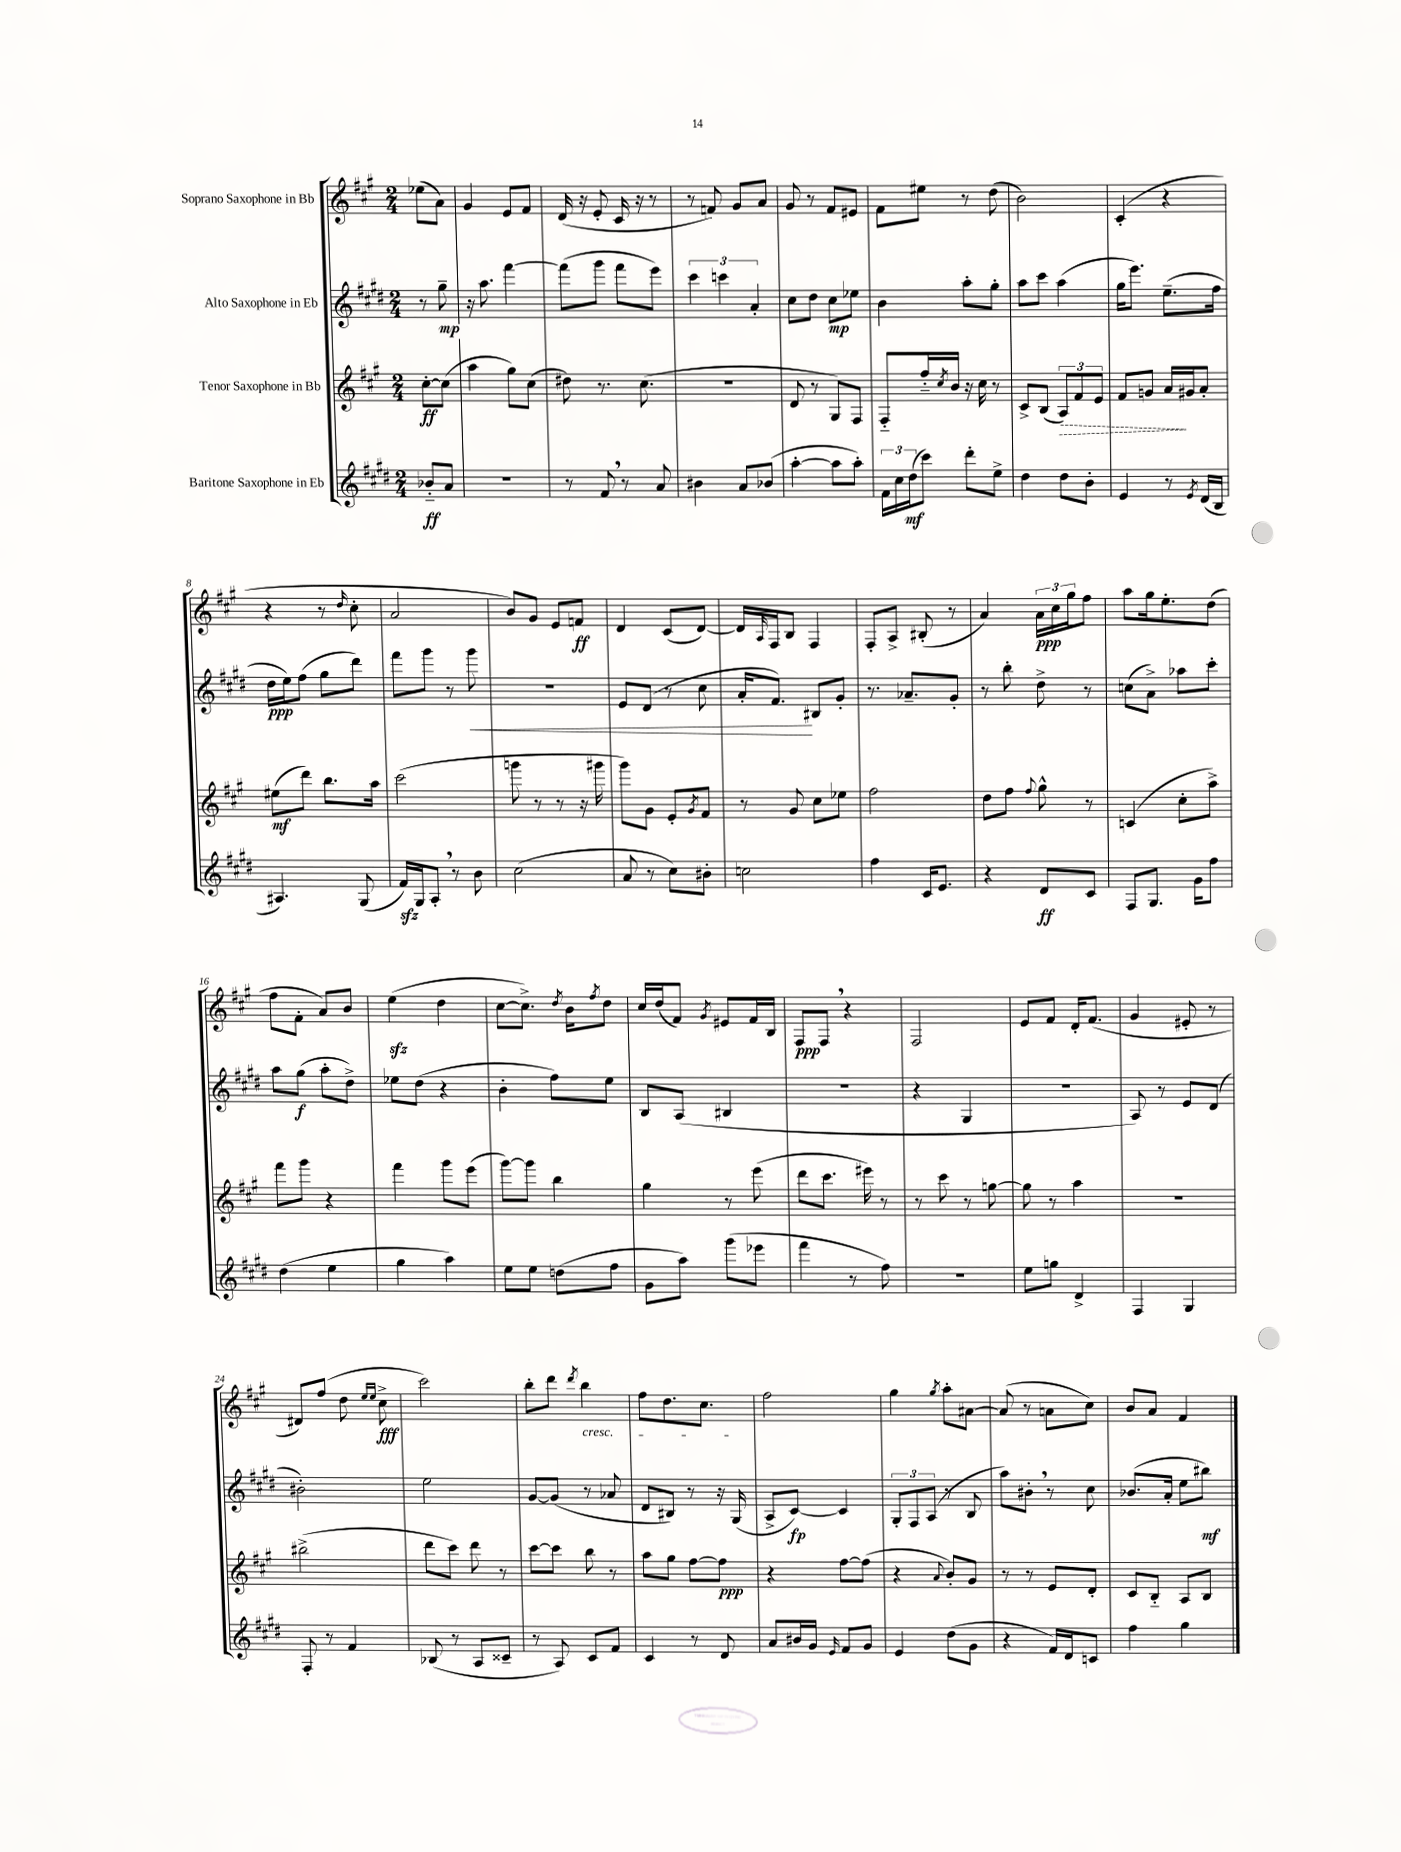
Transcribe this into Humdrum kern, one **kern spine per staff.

**kern	**kern	**kern	**kern
*staff4	*staff3	*staff2	*staff1
*clefG2	*clefG2	*clefG2	*clefG2
*k[f#c#g#d#]	*k[f#c#g#]	*k[f#c#g#d#]	*k[f#c#g#]
*M2/4	*M2/4	*M2/4	*M2/4
8b-'~	[8cc#'	8r	(8ee-
8a	(8cc#]	8gg#~	8a)
=	=	=	=
2r	4aa	16r	4g#
.	.	8.aa	.
.	8gg#)	[4fff#	8e
.	(8cc#	.	8f#
=	=	=	=
8r	8dd#)	(8fff#]	(16d
.	.	.	16r
8f#	8.r	8ggg#	8e'
8r	.	8fff#	16c#
.	(8.cc#	.	16r
8a	.	8eee)	8r
=	=	=	=
4b#	2r	6ccc#	8r
.	.	.	8f)
.	.	6ccc	.
8a	.	.	8g#
.	.	6a'	.
(8b-	.	.	8a
=	=	=	=
[4aa'	8d	8cc#	8g#
.	8r	8dd#	8r
8aa]	8G#)	8cc#	8f#
8aa')	8F#	8ee-	8e#
=	=	=	=
24f#	8F#'~	4b	8f#
24cc#	.	.	.
(24dd#	.	.	.
8ccc#)	16ff#'~	.	8ee#
.	8qcc#	.	.
.	16b	.	.
8ddd#'	16r	8aa'	8r
.	16cc#	.	.
8ee^	8r	8gg#'	(8dd
=	=	=	=
4dd#	8c#^	8aa	2b)
.	(8B	8ccc#	.
8dd#	12A)	(4aa	.
.	12f#	.	.
8b'	.	.	.
.	12e	.	.
=	=	=	=
4e	8f#	16gg#	(4c#'
.	.	8.eee)	.
.	8g	.	.
8r	16a	(8.ee~	4r
.	16g#	.	.
8qe	.	.	.
(16d#	8a'	.	.
16B	.	16ff#	.
=	=	=	=
4.A#)	(8ee#	16dd#	4r
.	.	16ee)	.
.	8ddd)	(8ff#	.
.	8.bb	8gg#	8r
.	.	.	16qqdd
(8G#	.	8ddd#)	8cc#'
.	16aa	.	.
=	=	=	=
16f#)	(2ccc#	8fff#	2a
16G#	.	.	.
8A'	.	8ggg#	.
8r	.	8r	.
8b	.	8ggg#	.
=	=	=	=
(2cc#	8ggg	2r	8b)
.	8r	.	8g#
.	8r	.	8e
.	16r	.	8f
.	16ggg#	.	.
=	=	=	=
8a	8ggg#)	8e	4d
8r	8g#	(8d#	.
8cc#)	8e'	8r	(8c#
.	8qg#	.	.
8b#'	8f#	8cc#	[8d)
=	=	=	=
2cc	8r	16a'	16d]
.	.	.	16qqA
.	.	8.f#)	16F#
.	8g#	.	8B
.	8cc#	8B#	4F#
.	8ee-	8g#'	.
=	=	=	=
4ff#	2ff#	8.r	8F#'
.	.	.	8A^
.	.	8.a-~	.
16c#	.	.	(8B#'
8.e	.	.	.
.	.	8g#'	8r
=	=	=	=
4r	8dd	8r	4a)
.	8ff#	8bb'	.
.	8qqff#	.	.
8d#	8gg#^^	8dd#^	24a
.	.	.	24cc#
.	.	.	24gg#
8c#	8r	8r	8ff#
=	=	=	=
8F#	(4c	(8cc	8aa
8.G#	.	8a^)	16gg#
.	.	.	8.ee'
.	8cc#'	8aa-	.
16g#	.	.	.
8ff#	8aa^)	8ccc#'	(8dd
=	=	=	=
(4dd#	8fff#	8aa	8ff#
.	8ggg#	(8gg#	8f#'
4ee	4r	8aa'	8a)
.	.	8dd#^)	8b
=	=	=	=
4gg#	4fff#	8ee-	(4ee
.	.	(8dd#	.
4aa)	8ggg#	4r	4dd
.	(8eee	.	.
=	=	=	=
8ee	[8ggg#)	4b'	[8cc#
8ee	8ggg#]	.	8.cc#^])
(8dd	4bb	8ff#)	.
.	.	.	8qdd
.	.	.	16b
.	.	.	8qff#
8ff#	.	8ee	8dd
=	=	=	=
8g#	4gg#	8B	16cc#
.	.	.	(16dd
8aa)	.	(8A	8f#)
.	.	.	8qg#
(8ggg#	8r	4B#	8e#
8eee-	(8eee	.	16f#
.	.	.	16B
=	=	=	=
4fff#	8ddd	2r	8F#
.	8.ccc#	.	8F#
8r	.	.	4r
.	16eee#)	.	.
8ff#)	8r	.	.
=	=	=	=
2r	8r	4r	2F#
.	8ccc#	.	.
.	8r	4G#	.
.	[8gg	.	.
=	=	=	=
8ee	8gg]	2r	8e
8gg	8r	.	8f#
4d#^	4aa	.	16d'
.	.	.	(8.f#
=	=	=	=
4F#	2r	8A)	4g#
.	.	8r	.
4G#	.	8e	8e#'
.	.	(8d#	8r
=	=	=	=
8F#'	(2bb#^	2b#')	8d#)
8r	.	.	(8ff#
4f#	.	.	8dd
.	.	.	16qqee
.	.	.	16qqee
.	.	.	8cc#^
=	=	=	=
(8B-	8ddd	2ee	2ccc#)
8r	8ccc#)	.	.
8A	8ddd	.	.
8c##~	8r	.	.
=	=	=	=
8r	[8ccc#	[8g#	8bb'
8A)	8ccc#]	(8g#]	8ddd
.	.	.	8qddd
8c#	8bb	8r	4bb
8f#	8r	8a-	.
=	=	=	=
4c#	8aa	8d#	8ff#
.	8gg#	8B#)	8.dd
8r	[8ff#	8r	.
.	.	.	8.cc#
8d#	8ff#]	16r	.
.	.	(16G#	.
=	=	=	=
8a	4r	8A^	2ff#
16b#	.	[8c#)	.
16g#	.	.	.
16qqe	.	.	.
8f#	[8ff#	4c#]	.
8g#	(8ff#]	.	.
=	=	=	=
4e	4r	12G#'	4gg#
.	.	12F#	.
.	.	(12A	.
.	8qqa	.	8qgg#
(8dd#	8b')	8r	8aa'
8g#	8g#	8B	[8a#
=	=	=	=
4r	8r	8aa)	(8a#]
.	8r	8b#'	8r
16f#)	8e	8r	8a
16d#	.	.	.
8c	8d'	8cc#	8cc#)
=	=	=	=
4ff#	8c#	(8.b-	8b
.	8B'~	.	8a
.	.	16a'	.
4gg#	8A	8ee	4f#
.	8B	8bb#)	.
==	==	==	==
*-	*-	*-	*-
